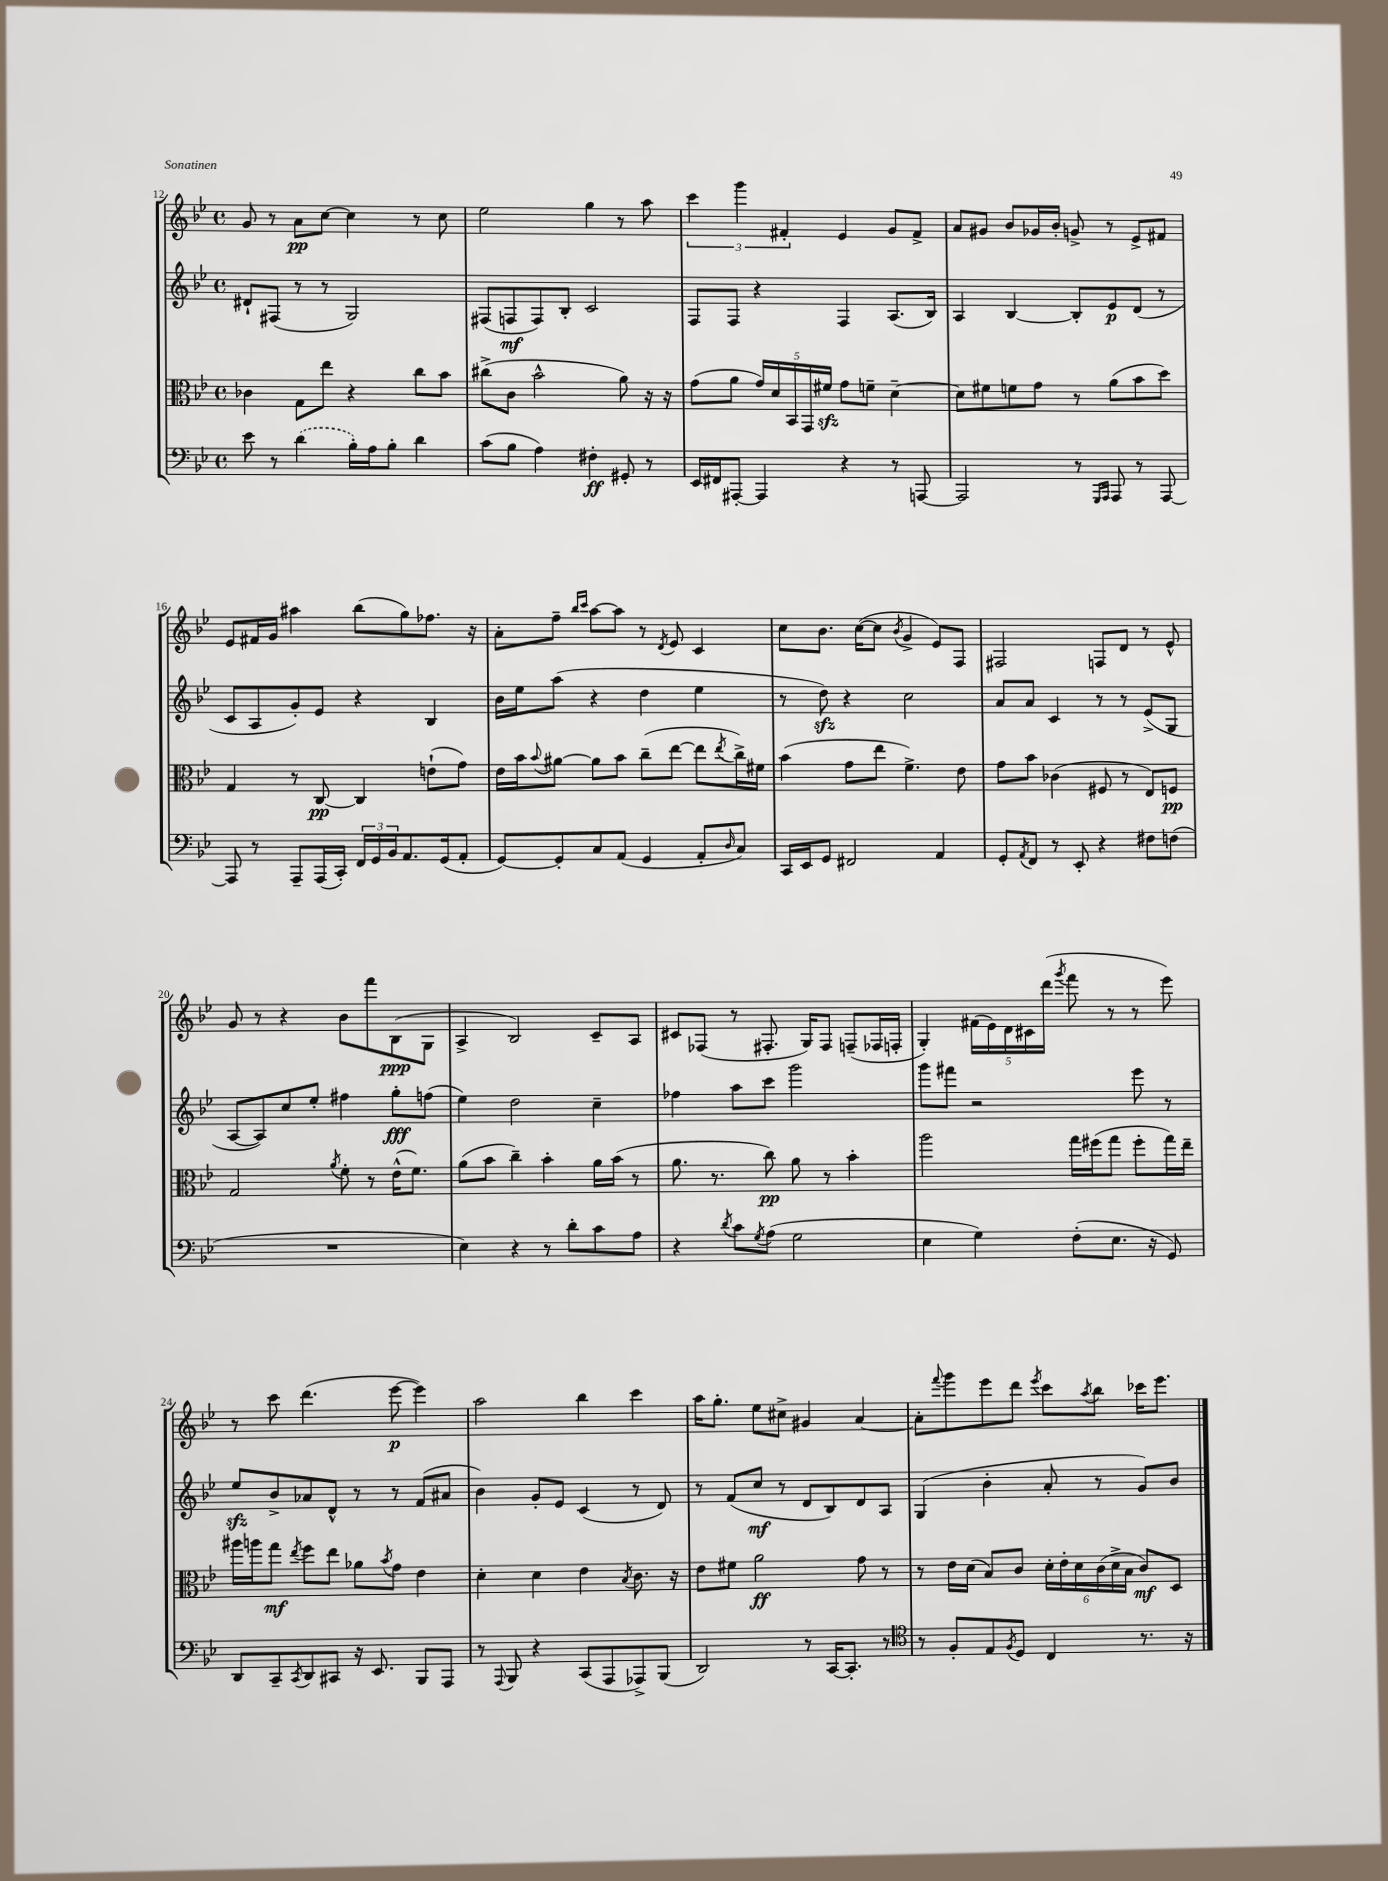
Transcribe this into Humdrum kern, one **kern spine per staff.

**kern	**kern	**kern	**kern
*staff4	*staff3	*staff2	*staff1
*clefF4	*clefC3	*clefG2	*clefG2
*k[b-e-]	*k[b-e-]	*k[b-e-]	*k[b-e-]
*M4/4	*M4/4	*M4/4	*M4/4
*met(c)	*met(c)	*met(c)	*met(c)
8e-\	4c-\	8d#`/L	8g/
8r	.	(8F#/J	8r
(4d\	8G\L	8r	8a\L
.	8ee-\J	8r	[8cc\J
16B-'\LL)	4r	2G/)	4cc\]
16A\J	.	.	.
8B-'\J	.	.	.
4d\	8cc\L	.	8r
.	8b-\J	.	8cc\
=	=	=	=
(8c\L	(8cc#^\L	(8F#/L	2ee-\
8B-\J	8c\J	8F/	.
4A\)	2b-^^\	8F/)	.
.	.	8B-'/J	.
4F#'\	.	2c/	4gg\
8GG#'/	8a\)	.	8r
8r	16r	.	8aa\
.	16r	.	.
=	=	=	=
16EE-/LL	(8g\L	8F/L	6ccc\
16FF#/J	.	.	.
[8AAA#'/J	8a\J	8F/J	.
.	.	.	6ggg\
4AAA#/]	20g/LL)	4r	.
.	20d/	.	.
.	.	.	6f#'/
.	20BB-/	.	.
.	20GG/	.	.
.	20f#/JJ	.	.
4r	8g\L	4F/	4e-/
.	8f~\J	.	.
8r	[4d~\	(8.A/L	8g/L
[8AAA/	.	.	8f#^/J
.	.	16B-/Jk)	.
=	=	=	=
2AAA/]	8d\]L	4A/	8a/L
.	8f#\	.	8g#/J
.	8f\	[4B-/	8b-/L
.	8g\J	.	16g-/L
.	.	.	16b-'/JJ
8r	8r	8B-'/]L	8g^/
16qqGGG/LL	.	.	.
16qqAAA/JJ	.	.	.
8AAA/	(8a\L	8e-/	8r
8r	8b-\	(8d/J	8e-^/L
[8AAA/	8dd\J)	8r	8f#/J
=	=	=	=
8AAA/]	4G/	8c/L	8e-/L
8r	.	8A/	16f#/L
.	.	.	16g/JJ
8AAA~/L	8r	8g'/)	4aa#\
(16AAA/L	[8C/	8e-/J	.
16CC'/JJ)	.	.	.
24FF/LL	4C/]	4r	(8bb-\L
24GG/	.	.	.
24BB-/J	.	.	.
8.AA/	.	.	8gg\)
.	(8e`\L	4B-/	8.ff-\J
(16GG/k	.	.	.
8AA'/J	8g\J)	.	.
.	.	.	16r
=	=	=	=
[8GG/L)	16e-\LL	16b-\LL	8a'\L
.	16b-\J	16ee-\J	.
.	8qqb-/	.	.
8GG'/]	[8a#\J	(8aa\J	8ff~\J
.	.	.	16qqbb-/LL
.	.	.	16qqccc/JJ
8C/	8a#\]L	4r	[8aa\L
(8AA/J	8b-\J	.	8aa\]J
4GG/	(8cc~\L	4dd\	8r
.	.	.	8qd/
.	[8ee-\J	.	8e-/
8AA'/L	8ee-\]L	4ee-\	4c/
16qqD/	8qee-/	.	.
8C/J)	16cc^\L)	.	.
.	16f#\JJ	.	.
=	=	=	=
16CC/LL	(4b-\	8r	8cc\L
16EE-/J	.	.	.
8GG/J	.	8dd\)	8.b-\J
2FF#/	8g\L	4r	.
.	.	.	([16cc\LK
.	8ee-\J	.	8cc\]J
.	.	.	8qb-/
.	4.f^\)	2cc\	4g^/
4AA/	.	.	8e-/L)
.	8e-\	.	8F/J
=	=	=	=
8GG'/L	8g\L	8a/L	2F#/
8qAA/	.	.	.
8FF/J	8b-\J	8a/J	.
8r	(4c-\	4c/	.
8EE-'/	.	.	.
4r	8F#/	8r	8F/L
.	8r	8r	8d/J
8F#\L	8E-/L)	(8e-^/L	8r
(8F\J	8F/J	8G/J	8e-^^/
=	=	=	=
1r	2G/	[8A/L	8g/
.	.	8A/])	8r
.	.	8cc/	4r
.	.	8ee-'/J	.
.	8qa/	.	.
.	8f'\	4ff#\	8b-\L
.	8r	.	8fff\
.	(16e-^^\LK	8gg'\L	(8B-\
.	8.f\J)	.	.
.	.	(8ff\J	8G\J
=	=	=	=
4E-\)	(8a\L	4ee-\)	4A^/
.	8b-\J	.	.
4r	4cc~\)	2dd\	2B-/)
8r	4b-'\	.	.
8d'\L	.	.	.
8c\	16a\LL	4cc~\	8c~/L
.	(16b-\JJ	.	.
8A\J	8r	.	8A/J
=	=	=	=
4r	8.a\	4ff-\	8c#/L
.	.	.	(8F-/J
.	8.r	.	.
8qd/	.	.	.
8c\L	.	8aa\L	8r
8qG/	.	.	.
(8A\J	8cc\)	8ccc\J	8.F#'/
2G\	8a\	2ggg\	.
.	.	.	16G/LK)
.	8r	.	8F#/J
.	4b-'\	.	(8F~/L
.	.	.	16F-/L
.	.	.	16F'/JJ
=	=	=	=
4E-\	2aa\	8ggg\L	4G'/)
.	.	8fff#\J	.
4G\)	.	2r	(20f#\LL
.	.	.	20e-\)
.	.	.	20d\
.	.	.	20c#\
.	.	.	(20ddd\JJ
.	.	.	8qggg/
(8F'\L	16gg\LL	.	8fff\
.	(16ff#\J	.	.
8.E-\J	8gg\J	.	8r
.	8ff#'\L	8eee-\	8r
16r	.	.	.
8GG/)	16gg\L)	8r	8eee-\)
.	16ee-~\JJ	.	.
=	=	=	=
8DD/L	16aa#\LL	8ee-/L	8r
.	16aa\J	.	.
8CC~/	8gg\J	8b-^/	8ccc\
8qCC/	8qee-/	.	.
8DD/	8ff\L	8a-/	(4.ddd\
8CC#/J	8ee-\J	8d^^/J	.
16r	8a-\L	8r	.
8.EE-/	.	.	.
.	8qb-/	.	.
.	8g\J	8r	[8eee-\
8BBB-/L	4e-\	(8f/L	4eee-\])
8AAA/J	.	8a#/J	.
=	=	=	=
8r	4d'\	4b-\)	2aa\
8qqAAA/	.	.	.
8BBB-/	.	.	.
4r	4d\	8g'/L	.
.	.	8e-/J	.
(8CC/L	4e-\	(4c/	4bb-\
8AAA/	.	.	.
.	8qB-/	.	.
8AAA-^/)	8.c\	8r	4ccc\
(8BBB-/J	.	8d/)	.
.	16r	.	.
=	=	=	=
2DD/)	8e-\L	8r	16aa\LK
.	.	.	8.gg'\J
.	8f#\J	(8f/L	.
.	2a\	8cc/J	8ee-\L
.	.	8r	8cc#^\J
8r	.	8d/L	4g#/
[16CC/LK	.	8B-/)	.
8.CC'/]J	.	.	.
.	8g\	8d/	[4a/
8r	8r	8A/J	.
=	=	=	=
*clefC4	*	*	*
8r	8r	(4G/	8a'\]L
.	.	.	8qqfff/
8F'/L	16e-\LL	.	8ggg\
.	(16d\JJ	.	.
8E-/	8B-/L)	4b-'\	8eee-\
8qF/	.	.	.
8D/J	8c/J	.	8ddd\J
.	.	.	8qeee-/
4C/	24d'\LL	8a'/	8ccc\L
.	24e-'\	.	.
.	24d\	.	.
.	.	.	8qaa/
.	(24c\	8r	8bb-\J
.	24d^\	.	.
.	24B-\JJ	.	.
8.r	8c/L)	8g/L)	16ccc-\LK
.	.	.	8.eee-\J
.	8D/J	8b-/J	.
16r	.	.	.
==	==	==	==
*-	*-	*-	*-
